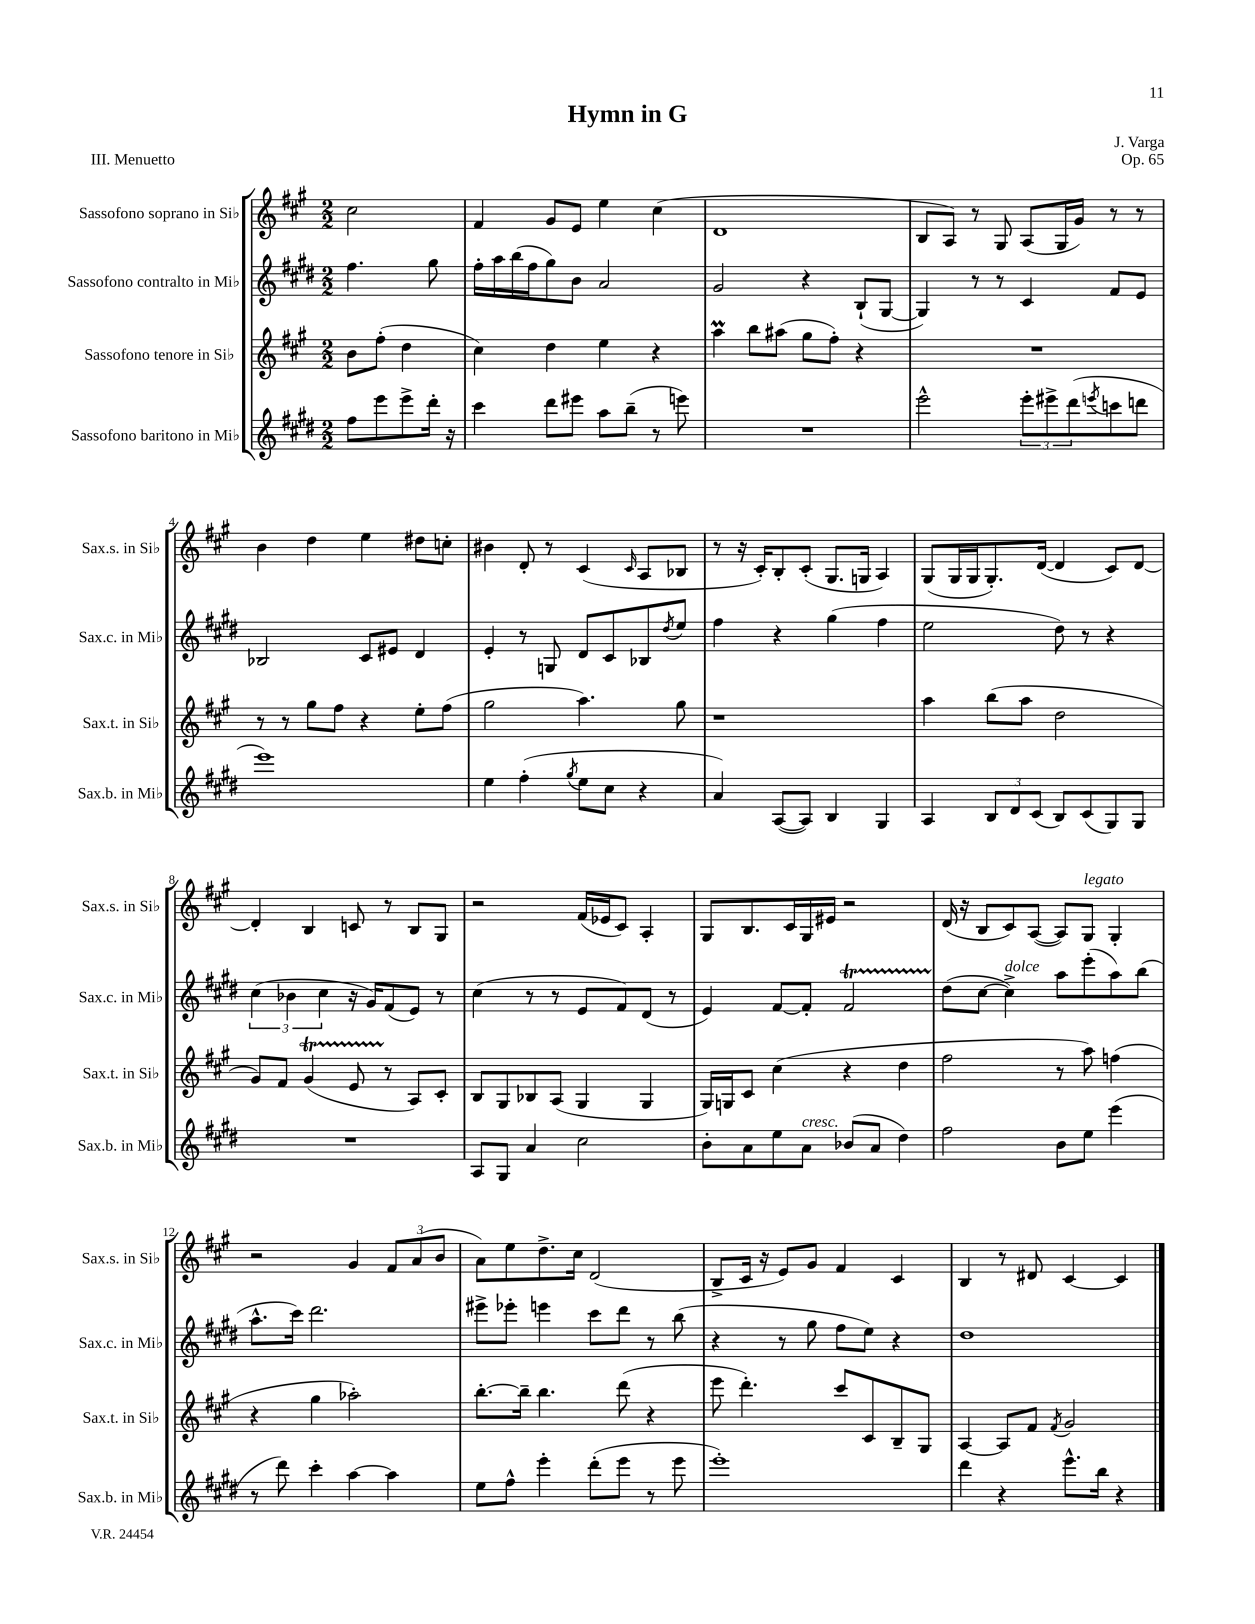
\header { title = "Hymn in G" composer = "J. Varga" opus = "Op. 65" piece = "III. Menuetto" }
<<
\new StaffGroup <<
\new Staff = "s0" \with { instrumentName = "Sassofono soprano in Sib" shortInstrumentName = "Sax.s. in Sib" } {
    \clef treble \key a \major \numericTimeSignature \time 2/2 \partial 2
    cis''2 |
    fis'4 gis'8 e'8 e''4 cis''4( |
    d'1 |
    b8 a8) r8 gis8 a8( gis16 gis'16) r8 r8 |
    b'4 d''4 e''4 dis''8 c''8-. |
    bis'4 d'8-. r8 cis'4( \grace { cis'16 } a8 bes8 |
    r8 r16 cis'16-.) b8-. cis'8-.( gis8. g16 a4) |
    gis8( gis16 gis16 gis8.-.) d'16~( d'4 cis'8) d'8~ |
    d'4-. b4 c'8 r8 b8 gis8 |
    r2 fis'16( ees'16 cis'8) a4-. |
    gis8 b8. cis'16 gis16 eis'16 r2 |
    d'16( r16 b8 cis'8) a8~( a8) gis8^\markup { \italic "legato" } gis4-. |
    r2 gis'4 \tuplet 3/2 { fis'8 a'8( b'8 } |
    a'8) e''8 d''8.-> cis''16 d'2( |
    b8-> cis'16 r16 e'8) gis'8 fis'4 cis'4 |
    b4 r8 dis'8 cis'4~ cis'4 \bar "|." |
}
\new Staff = "s1" \with { instrumentName = "Sassofono contralto in Mib" shortInstrumentName = "Sax.c. in Mib" } {
    \clef treble \key e \major \numericTimeSignature \time 2/2 \partial 2
    fis''4. gis''8 |
    fis''16-. a''16 b''16( fis''16 gis''8) b'8 a'2 |
    gis'2 r4 b8-!( gis8~ |
    gis4) r8 r8 cis'4 fis'8 e'8 |
    bes2 cis'8 eis'8 dis'4 |
    e'4-. r8 g8 dis'8 cis'8 bes8 \acciaccatura { dis''8 } e''8 |
    fis''4 r4 gis''4( fis''4 |
    e''2 dis''8) r8 r4 |
    \tuplet 3/2 { cis''4( bes'4 cis''4 } r16 gis'16) fis'8( e'8) r8 |
    cis''4( r8 r8 e'8 fis'8) dis'8( r8 |
    e'4) fis'8~ fis'8-. fis'2\startTrillSpan |
    dis''8\stopTrillSpan( cis''8~ cis''4->^\markup { \italic "dolce" }) a''8 e'''8-.( a''8) b''8( |
    a''8.-^ cis'''16) dis'''2. |
    eis'''8-> ees'''8-. e'''4 cis'''8 dis'''8 r8 b''8( |
    r4 r8 gis''8 fis''8 e''8) r4 |
    dis''1 \bar "|." |
}
\new Staff = "s2" \with { instrumentName = "Sassofono tenore in Sib" shortInstrumentName = "Sax.t. in Sib" } {
    \clef treble \key a \major \numericTimeSignature \time 2/2 \partial 2
    b'8 fis''8-.( d''4 |
    cis''4) d''4 e''4 r4 |
    a''4\prall b''8 ais''8( gis''8 fis''8-.) r4 |
    R1 |
    r8 r8 gis''8 fis''8 r4 e''8-. fis''8( |
    gis''2 a''4.) gis''8 |
    r1 |
    a''4 b''8( a''8 d''2 |
    gis'8) fis'8 gis'4\startTrillSpan( e'8 r8\stopTrillSpan a8) cis'8-. |
    b8 gis8 bes8 a8( gis4 gis4 |
    gis16) g16 cis'8 cis''4( r4 d''4 |
    fis''2 r8 a''8) f''4( |
    r4 gis''4 aes''2-.) |
    b''8.~-. b''16-- b''4. d'''8( r4 |
    e'''8 d'''4.-.) cis'''8 cis'8 b8-- gis8 |
    a4~ a8 fis'8 \acciaccatura { fis'8 } gis'2 \bar "|." |
}
\new Staff = "s3" \with { instrumentName = "Sassofono baritono in Mib" shortInstrumentName = "Sax.b. in Mib" } {
    \clef treble \key e \major \numericTimeSignature \time 2/2 \partial 2
    fis''8 e'''8 e'''8-> dis'''16-. r16 |
    cis'''4 dis'''8 eis'''8 a''8 b''8--( r8 e'''8) |
    R1 |
    e'''2-^ \tuplet 3/2 { e'''8-. eis'''8-> dis'''8( } \acciaccatura { e'''8 } c'''8 d'''8 |
    e'''1) |
    e''4 fis''4-.( \acciaccatura { gis''8 } e''8 cis''8 r4 |
    a'4) a8~( a8) b4 gis4 |
    a4 \tuplet 3/2 { b8 dis'8 cis'8( } b8) cis'8( gis8) gis8 |
    R1 |
    a8 gis8 a'4 cis''2 |
    b'8-. a'8 e''8 a'8^\markup { \italic "cresc." } bes'8( a'8 dis''4) |
    fis''2 b'8 e''8 e'''4( |
    r8 dis'''8) cis'''4-. a''4~ a''4 |
    e''8 fis''8-^ e'''4-. dis'''8-.( e'''8 r8 e'''8 |
    e'''1-.) |
    dis'''4 r4 e'''8.-^ b''16 r4 \bar "|." |
}
>>
>>
